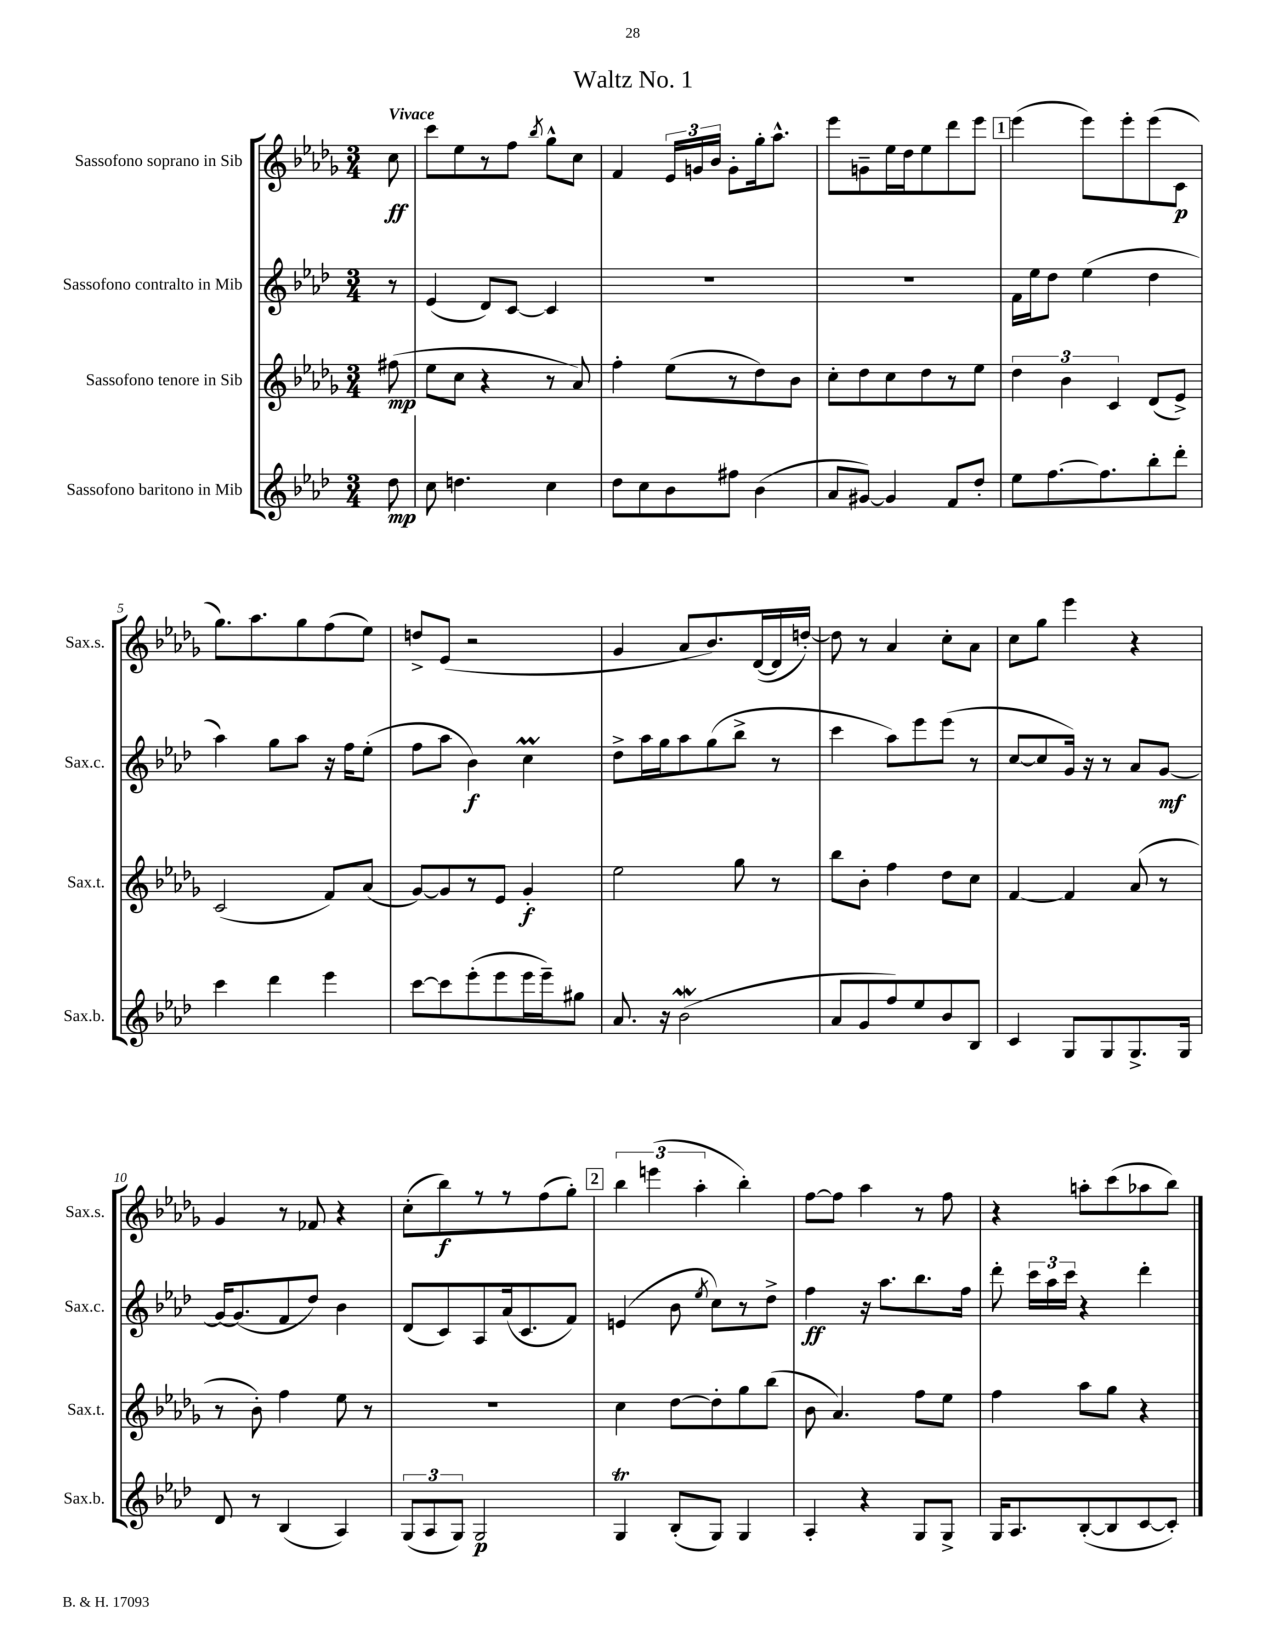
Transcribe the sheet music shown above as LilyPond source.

\header { title = "Waltz No. 1" }
<<
\new StaffGroup <<
\new Staff = "s0" \with { instrumentName = "Sassofono soprano in Sib" shortInstrumentName = "Sax.s." } {
    \clef treble \key des \major \numericTimeSignature \time 3/4 \partial 8 \tempo "Vivace"
    \autoBeamOff c''8\ff |
    c'''8[ ees''8 r8 f''8] \acciaccatura { bes''8 } ges''8[-^ c''8] |
    f'4 \tuplet 3/2 { ees'16[ g'16 bes'16] } g'8[-. ges''16-. aes''8.]-^ |
    ees'''8[ g'8-- ees''16 des''16 ees''8 des'''8 ees'''8] |
    \mark \markup { \box "1" } ees'''4( ees'''8[) ees'''8-. ees'''8( c'8]\p |
    ges''8.[) aes''8. ges''8 f''8( ees''8]) |
    d''8[-> ees'8]( r2 |
    ges'4 aes'8[ bes'8.) des'16~( des'16 d''16]~-.) |
    d''8 r8 aes'4 c''8[-. aes'8] |
    c''8[ ges''8] ees'''4 r4 |
    ges'4 r8 fes'8 r4 |
    c''8[-.( bes''8\f) r8 r8 f''8( ges''8]-.) |
    \mark \markup { \box "2" } \tuplet 3/2 { bes''4 e'''4( aes''4-. } bes''4-.) |
    f''8[~ f''8] aes''4 r8 f''8 |
    r4 a''8[-. c'''8( aes''8 bes''8]) \bar "|." |
}
\new Staff = "s1" \with { instrumentName = "Sassofono contralto in Mib" shortInstrumentName = "Sax.c." } {
    \clef treble \key aes \major \numericTimeSignature \time 3/4 \partial 8
    \autoBeamOff r8 |
    ees'4( des'8[) c'8]~ c'4 |
    R2. |
    R2. |
    \mark \markup { \box "1" } f'16[ ees''16 des''8] ees''4( des''4 |
    aes''4) g''8[ aes''8] r16 f''16[ ees''8]-.( |
    f''8[ aes''8] bes'4\f) c''4\prall |
    des''8[-> aes''16 g''16 aes''8 g''8( bes''8]-> r8 |
    c'''4 aes''8[) ees'''8 ees'''8]( r8 |
    c''8[~ c''8 g'16]) r16 r8 aes'8[ g'8]~\mf |
    g'16[~ g'8.( f'8 des''8]) bes'4 |
    des'8[( c'8) aes8 aes'16( c'8. f'8]) |
    \mark \markup { \box "2" } e'4( bes'8 \acciaccatura { ees''8 } c''8[) r8 des''8]-> |
    f''4\ff r16 aes''8.[ bes''8. f''16] |
    des'''8-. \tuplet 3/2 { c'''16[ aes''16 c'''16] } r4 des'''4-. \bar "|." |
}
\new Staff = "s2" \with { instrumentName = "Sassofono tenore in Sib" shortInstrumentName = "Sax.t." } {
    \clef treble \key des \major \numericTimeSignature \time 3/4 \partial 8
    \autoBeamOff fis''8\mp( |
    ees''8[ c''8] r4 r8 aes'8) |
    f''4-. ees''8[( r8 des''8) bes'8] |
    c''8[-. des''8 c''8 des''8 r8 ees''8] |
    \mark \markup { \box "1" } \tuplet 3/2 { des''4 bes'4 c'4 } des'8[( ees'8]->) |
    c'2( f'8[) aes'8]( |
    ges'8[~) ges'8 r8 ees'8] ges'4-.\f |
    ees''2 ges''8 r8 |
    bes''8[ bes'8]-. f''4 des''8[ c''8] |
    f'4~ f'4 aes'8( r8 |
    r8 bes'8-.) f''4 ees''8 r8 |
    R2. |
    \mark \markup { \box "2" } c''4 des''8[~ des''8-. ges''8 bes''8]( |
    bes'8 aes'4.) f''8[ ees''8] |
    f''4 aes''8[ ges''8] r4 \bar "|." |
}
\new Staff = "s3" \with { instrumentName = "Sassofono baritono in Mib" shortInstrumentName = "Sax.b." } {
    \clef treble \key aes \major \numericTimeSignature \time 3/4 \partial 8
    \autoBeamOff des''8\mp |
    c''8 d''4. c''4 |
    des''8[ c''8 bes'8 fis''8] bes'4( |
    aes'8[ gis'8]~) gis'4 f'8[ des''8]-. |
    \mark \markup { \box "1" } ees''8[ f''8.~ f''8. bes''8-. des'''8]-. |
    c'''4 des'''4 ees'''4 |
    c'''8[~ c'''8 ees'''8-.( ees'''8 ees'''16 ees'''16--) gis''8] |
    aes'8. r16 bes'2\mordent( |
    aes'8[ g'8 f''8) ees''8 bes'8 bes8] |
    c'4 g8[ g8 g8.-> g16] |
    des'8 r8 bes4( aes4) |
    \tuplet 3/2 { g8[( aes8 g8]) } g2\p |
    \mark \markup { \box "2" } g4\trill bes8[-.( g8]) g4 |
    aes4-. r4 g8[ g8]-> |
    g16[ aes8. bes8~-.( bes8 c'8~ c'8]-.) \bar "|." |
}
>>
>>
